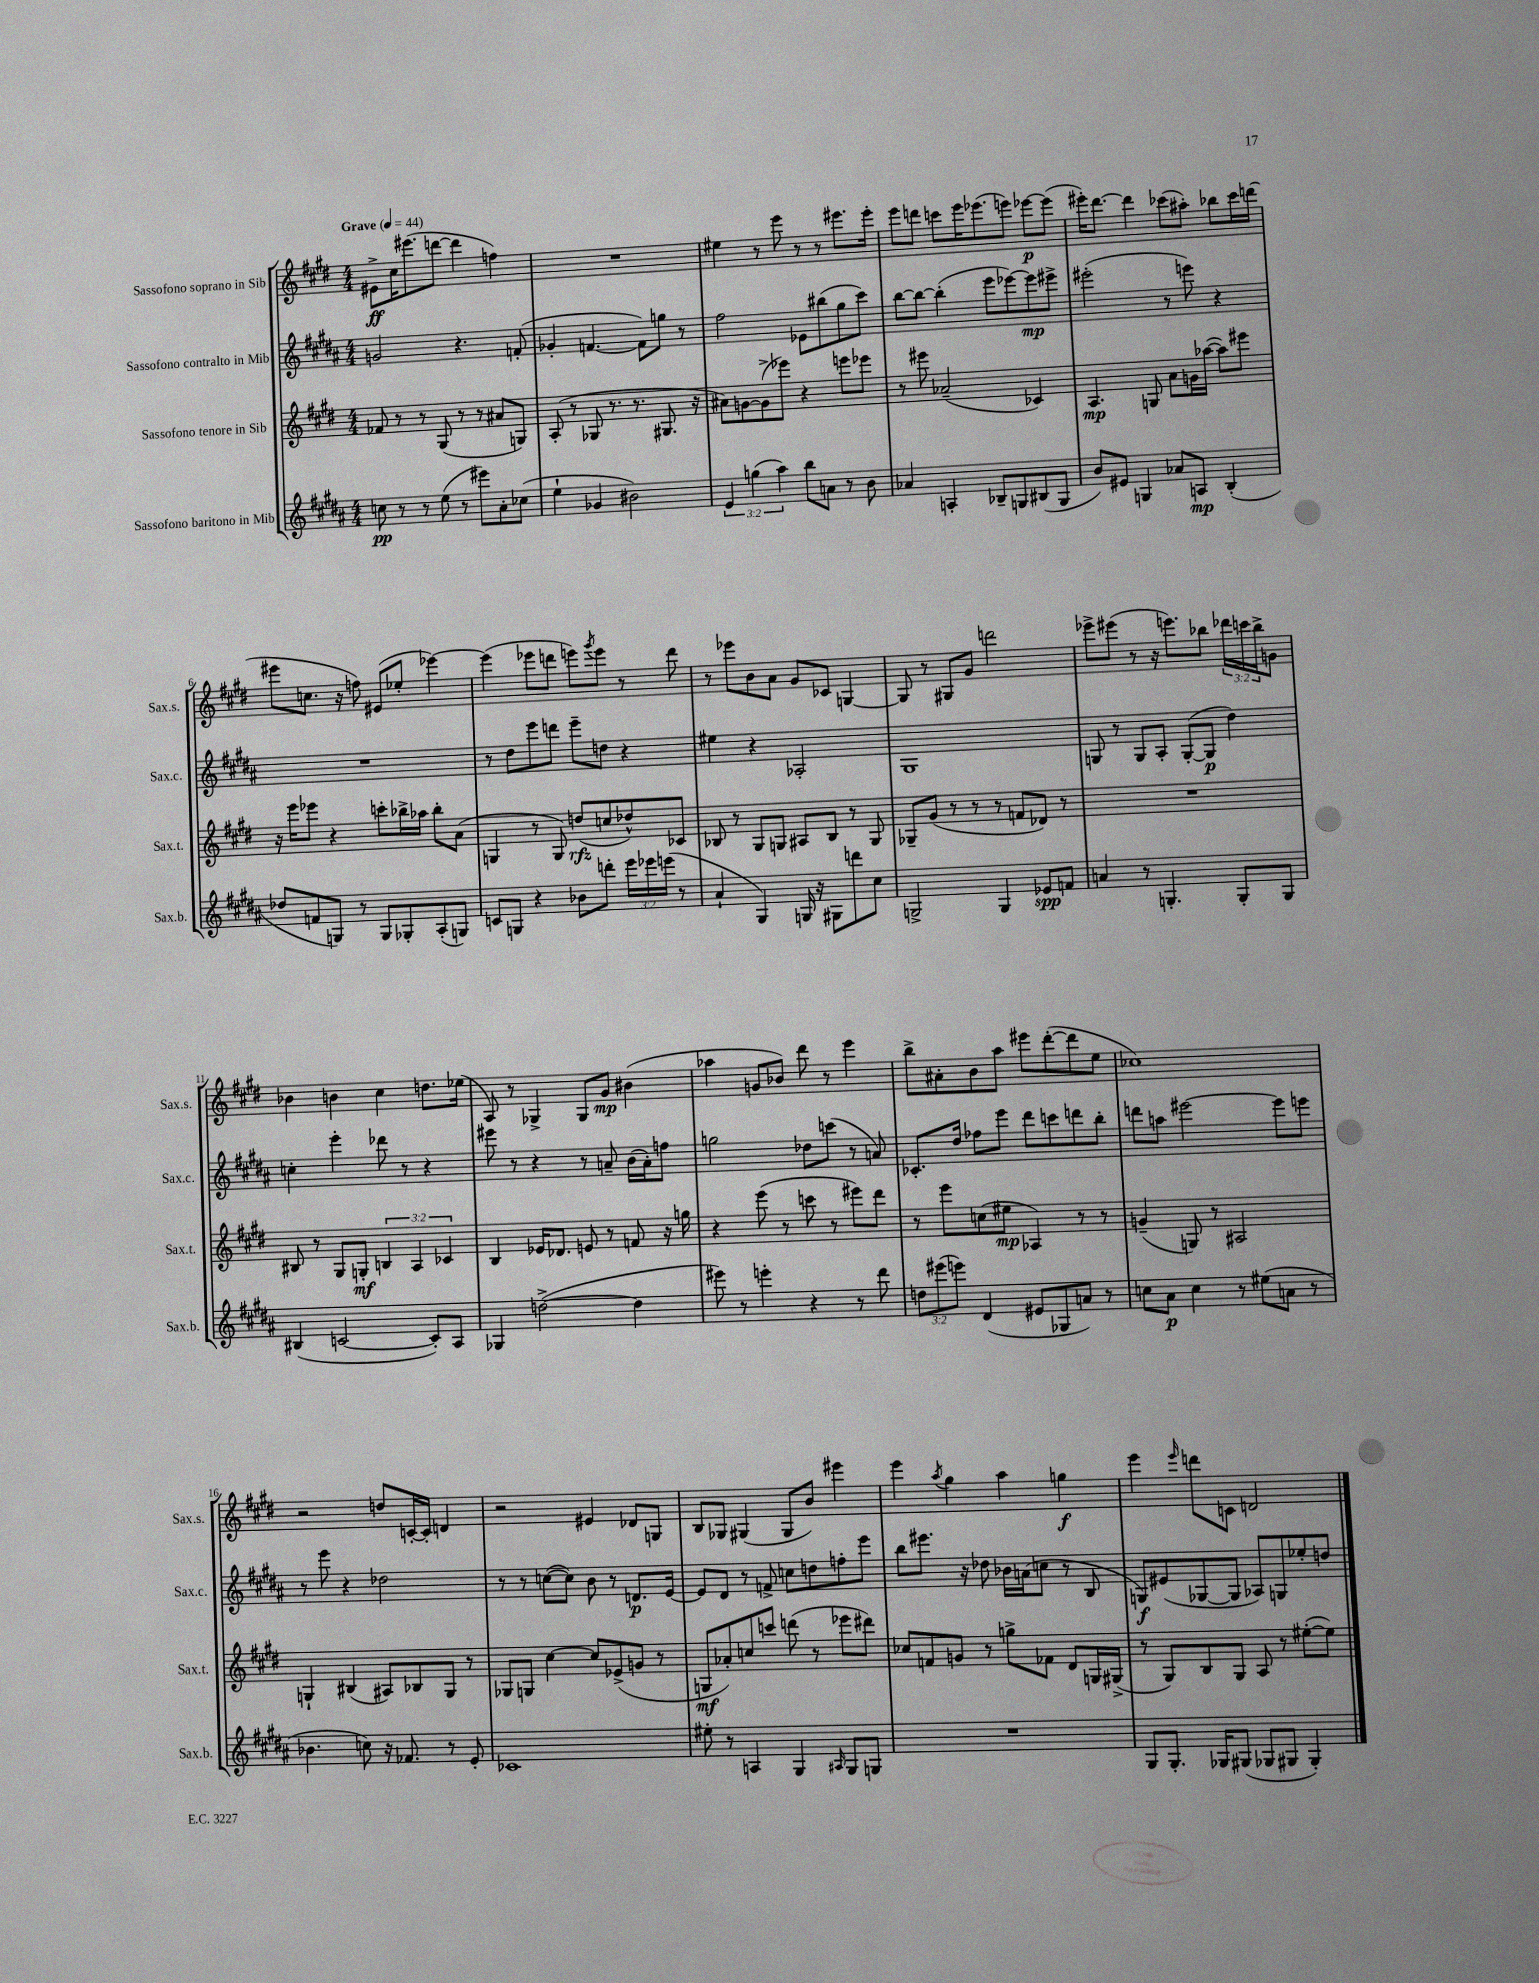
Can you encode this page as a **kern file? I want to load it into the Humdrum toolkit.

**kern	**kern	**kern	**kern
*staff4	*staff3	*staff2	*staff1
*clefG2	*clefG2	*clefG2	*clefG2
*k[f#c#g#d#a#]	*k[f#c#g#d#]	*k[f#c#g#d#a#]	*k[f#c#g#d#]
*M4/4	*M4/4	*M4/4	*M4/4
*MM44	*MM44	*MM44	*MM44
8cc	8f-	2g	8e#^
8r	8r	.	16cc#
.	.	.	(8.eee#
8r	8r	.	.
(8ee	(8G#	.	[8ddd
8r	8r	4.r	4ddd]
8eee#)	8r	.	.
8a#'	8a#	.	4ff)
(8cc-	8G)	(8f'	.
=	=	=	=
4ee`	(8A'	4g-'	1r
.	8r	.	.
4g-	8G-	[4.f	.
.	8.r	.	.
2b#)	.	.	.
.	8.r	.	.
.	.	8f])	.
.	8.G#	8gg	.
.	.	8r	.
.	16r	.	.
=	=	=	=
6e	8a#)	2ff#	4ee#
.	[8g	.	.
(6gg	.	.	.
.	(8g^]	.	8r
6aa#)	.	.	.
.	8eee-)	.	8eee
8bb	4r	8e-	8r
8a	.	(8bb#	8r
8r	8eee	8gg#	8.eee#
8b	8eee-	8ccc#)	.
.	.	.	16eee#'
=	=	=	=
4a-	8r	[8bb	8eee
.	8eee#	8bb_	8ddd
4A'	(2a-~	(4bb']	8ccc
.	.	.	16eee
.	.	.	(8.eee-
8B-~	.	8eee	.
8G	.	[8eee-)	8eee)
(8B#	4c-)	8eee-]	[8eee-
8G	.	8eee#^	(8eee-]
=	=	=	=
8b)	4.A	(2eee#'	16eee#')
.	.	.	[8.ddd#
8e#	.	.	.
4G	.	.	4ddd#]
.	8G	.	.
8a-	8a	8r	(8ccc-
8A	16g	8eee)	8aa#')
.	([16aa-	.	.
(4B'	8aa-])	4r	8bb-
.	8eee#	.	16ccc-
.	.	.	(16ddd
=	=	=	=
8dd-	16r	1r	8eee#
.	16eee	.	.
8f	8eee-	.	8.cc
8G)	4r	.	.
.	.	.	16r
8r	.	.	8ff)
8G	8ccc'	.	(8e#
8G-'	16bb-^	.	8ee-'
.	16aa-	.	.
(8A#'	8bb-'	.	[4eee-)
8G)	(8a	.	.
=	=	=	=
8c	4G	8r	(4eee-]
8G	.	8dd#	.
4r	8r	8eee	8eee-
.	8G)	8ddd	8ddd
8b-	(8dd	8eee~	8eee)
.	.	.	8qggg#
8ddd'	8cc	8dd	8eee
24eee	8dd-^^)	4r	8r
24eee-	.	.	.
(24eee	.	.	.
8r	8c-	.	8ddd
=	=	=	=
4a#`	8B-	4ee#	8r
.	8r	.	8eee-
4G#)	8G#	4r	8b
.	8G	.	8a
16G	8A#	2A-'	8g#
16r	.	.	.
8G#	8B-	.	8c-
8ddd	8r	.	[4G
8cc#	8G	.	.
=	=	=	=
2G^	8G-~	1G#	8G]
.	(8g#	.	8r
.	8r	.	8G#
.	8r	.	8g#
4G	8r	.	2ddd
.	8f	.	.
8e-	8d-)	.	.
8f	8r	.	.
=	=	=	=
4a	1r	8G	8eee-^
.	.	8r	(8eee#
8r	.	8G	8r
4.G'	.	8A#'	16r
.	.	.	8.eee)
.	.	([8G'	.
.	.	8G]	8bb-
8G'	.	4dd#)	24ddd-
.	.	.	24ccc
.	.	.	24bb-^
8G	.	.	8g
=	=	=	=
(4B#	8B#	4cc'	4b-
.	8r	.	.
[2c	8G#	4eee'	4b
.	8G'	.	.
.	6B	8ddd-	4cc#
.	.	8r	.
.	6A	.	.
8c'])	.	4r	8.dd
.	6c-	.	.
8A#	.	.	.
.	.	.	(16ee-
=	=	=	=
4G-	4B	8eee#	8A)
.	.	8r	8r
([2dd^	16e-	4r	4G-^
.	8.d-	.	.
.	8e	8r	8G-
.	8r	8a~	8g#
4dd]	8f	(16b	(4b#
.	.	16a')	.
.	16r	8ff	.
.	16gg	.	.
=	=	=	=
8eee#)	4r	2gg	4aa-
8r	.	.	.
4eee'	(8eee	.	8g
.	8r	.	8b-)
4r	8ccc	8dd-	8ddd#
.	8r	(8ccc	8r
8r	8eee#)	8r	4eee
8ddd#	8ddd#	8a)	.
=	=	=	=
12dd	8r	8.c-'	8bb^
(12eee#	.	.	.
.	8eee	.	8a#'
12eee)	.	.	.
.	.	16dd#	.
(4d#	(8cc	8ff-	8b
.	8ee#	8eee	8aa
8e#	4A-)	8ddd#	8eee#
8G-	.	8ccc	([8ddd#'
8a)	8r	8ddd	8ddd#]
8r	8r	8bb'	8ee
=	=	=	=
8cc	(4g~	8ddd	1cc-)
8a#	.	8aa	.
4cc	8G)	[2eee#	.
.	8r	.	.
8r	2A#	.	.
(8ee#	.	.	.
8a	.	8eee#]	.
8r	.	8eee	.
=	=	=	=
4.b-	4G`	8r	2r
.	.	8eee	.
.	(4B#	4r	.
8cc)	.	.	.
16r	8A#)	2dd-	8dd
8.f-	.	.	.
.	8B-	.	[16c'
.	.	.	16c']
8r	8G	.	4d
8e'	8r	.	.
=	=	=	=
1c-	8G-	8r	2r
.	8G	8r	.
.	[4cc#	([8cc	.
.	.	8cc])	.
.	8cc#]	8b	4e#
.	(8e-^	8r	.
.	8g	8.d	8d-
.	8r	.	8G
.	.	[16e	.
=	=	=	=
8ee#'	8G	8e]	8B
8r	8a-')	8d#	8G-
4A	8cc	8r	(4G#
.	8ccc	8f^	.
4G#	(8ddd	8cc	8G#
.	8r	8dd	8b)
16qqA#	.	.	.
8G#	8eee-	8ff'	4eee#
8G	8ddd#)	8eee	.
=	=	=	=
1r	8cc-	8bb	4eee
.	8f	8.eee#	.
.	.	.	8qaa
.	8g	.	4gg#
.	.	16r	.
.	8r	8dd-	.
.	8gg^	16b-	4aa
.	.	(16a	.
.	8f-	8cc	.
.	8d#	8r	4gg
.	16G	8B	.
.	(16G#^	.	.
=	=	=	=
8G#	8r	8G)	4eee
8.G#'	8G#)	(8e#	.
.	.	.	16qqeee
.	8B	[8G-	8ddd
16G-	.	.	.
(8G#	8G#	8G-]	8c
8G-	8A	8A-)	2d
8G#	8r	8G	.
4G#')	([8ee#'	8ee-'	.
.	8ee#])	8dd	.
==	==	==	==
*-	*-	*-	*-
